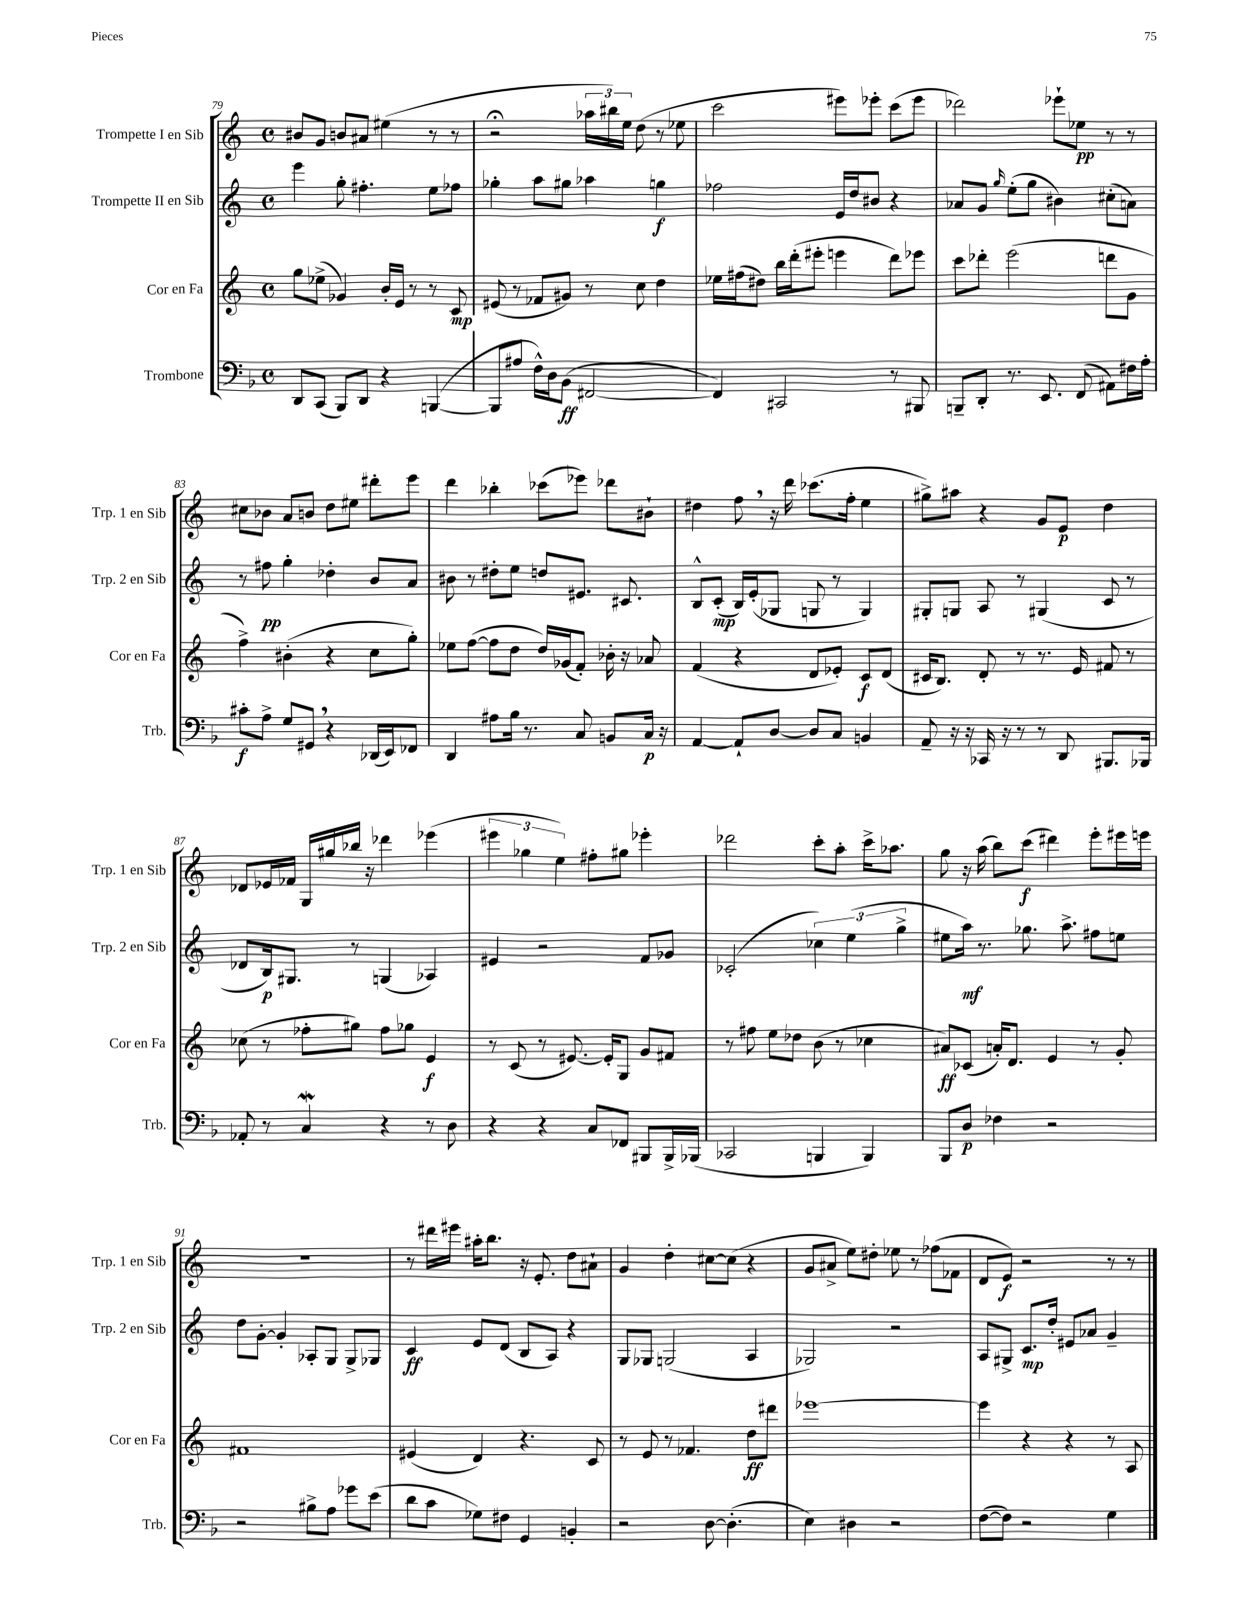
<<
\new StaffGroup <<
\new Staff = "s0" \with { instrumentName = "Trompette I en Sib" shortInstrumentName = "Trp. 1 en Sib" } {
    \clef treble \key c \major \defaultTimeSignature \time 4/4
    \autoBeamOff bis'8[ g'8] b'8[ ais'8] eis''4( r8 r8 |
    r2\fermata \tuplet 3/2 { aes''16[ bis''16) e''16] } d''8( r8 ees''8 |
    c'''2 eis'''8[) ees'''8]-. c'''8[( ees'''8] |
    des'''2) ees'''8[-! ees''8]\pp r8 r8 |
    cis''8[ bes'8] a'8[ b'8] d''8[ eis''8] dis'''8[-. e'''8] |
    d'''4 bes''4-. ces'''8[( ees'''8]) des'''8[ bis'8]-! |
    dis''4 f''8 \breathe r16 d'''16 ces'''8.[( f''16]-. e''4 |
    gis''8[->) ais''8] r4 g'8[ e'8]\p d''4 |
    des'8[ ees'16 fes'16] g16[ gis''16 bes''16] r16 des'''4 ees'''4( |
    \tuplet 3/2 { eis'''4 ges''4 e''4) } fis''8[-. gis''8] ees'''4-. |
    des'''2 c'''8[-. a''8]-. c'''16[-> aes''8.] |
    g''8 r16 a''16( b''8[) c'''8]\f( dis'''4) e'''8[-. eis'''16 e'''16] |
    R1 |
    r8 dis'''16[ eis'''16] ais''16[-. b''8.] r16 e'8.-. d''8[ ais'8]-! |
    g'4 d''4-. cis''8[~ cis''8]( r4 |
    g'8[ ais'8]-> e''8[) dis''8]-. ees''8 r8 fes''8[( fes'8] |
    d'8[ e'8]\f) r2 r8 r8 \bar "|." |
}
\new Staff = "s1" \with { instrumentName = "Trompette II en Sib" shortInstrumentName = "Trp. 2 en Sib" } {
    \clef treble \key c \major \defaultTimeSignature \time 4/4
    \autoBeamOff e'''4 g''8-. fis''4.-. e''8[ fes''8] |
    ges''4-. a''8[ gis''8] aes''4 g''4\f |
    fes''2 e'16[ d''16 bis'8] r4 |
    aes'8[ g'8] \grace { g''16 } e''8[-.( g''8] bis'4) cis''8[-.( a'8]) |
    r8 fis''8\pp g''4-. des''4-. b'8[ a'8] |
    bis'8 r8 dis''8[-. e''8] d''8[ eis'8.] cis'8. |
    b8[-^ c'8]-.\mp( b16[) e'16-.( ges8] g8 r8 g4) |
    gis8[-. g8] a8 r8 gis4( c'8 r8 |
    des'8[ b16\p) gis8.] r8 g4( aes4) |
    eis'4 r2 f'8[ ges'8] |
    ces'2-.( \tuplet 3/2 { ces''4) e''4( g''4-> } |
    eis''8[ a''16]\mf) r8. ges''8. a''8.-> fis''8[ e''8] |
    d''8[ g'8]~-. g'4-. aes8[-. g8] g8[-> ges8] |
    c'4\ff e'8[ d'8]( b8[ a8]) r4 |
    g8[ ges8] g2( a4 |
    ges2) r2 |
    a8[ gis8]-> c'8.[\mp d''16]-. eis'8[ aes'8] g'4-- \bar "|." |
}
\new Staff = "s2" \with { instrumentName = "Cor en Fa" shortInstrumentName = "Cor en Fa" } {
    \clef treble \key c \major \defaultTimeSignature \time 4/4
    \autoBeamOff g''8[ ees''8]->( ges'4) b'16[-. e'16] r8 r8 c'8\mp |
    eis'8( r8 fes'8[ gis'8]) r8 c''8 d''4 |
    ees''16[ fis''16( dis''8]) b''16[ d'''16-.( eis'''8]-. e'''4 d'''8[) ees'''8] |
    c'''8[ des'''8]-. e'''2( d'''8[ g'8] |
    f''4->) bis'4-.( r4 c''8[ g''8]-.) |
    ees''8[ f''8]~( f''8[ d''8] d''16[) ges'16( f'8]-.) bes'16-. r16 aes'8 |
    f'4( r4 d'8[ ees'8]-.) c'8[\f d'8]( |
    cis'16[ b8.]) d'8-. r8 r8. e'16 fis'8 r8 |
    ces''8( r8 fes''8[-. gis''8]) fes''8[ ges''8] e'4\f |
    r8 c'8( r8 eis'8.~) eis'16[-. g8] g'8[ fis'8] |
    r8 fis''8 e''8[ des''8] b'8( r8 ces''4 |
    ais'8[\ff) ces'8]( a'16[-.) d'8.] e'4 r8 g'8-. |
    fis'1 |
    eis'4( d'4) r4. c'8 |
    r8 e'8 r8 fes'4. d''8[\ff dis'''8] |
    ees'''1~ |
    ees'''4 r4 r4 r8 a8 \bar "|." |
}
\new Staff = "s3" \with { instrumentName = "Trombone" shortInstrumentName = "Trb." } {
    \clef bass \key f \major \defaultTimeSignature \time 4/4
    \autoBeamOff d,8[ c,8]( bes,,8[) d,8] r4 b,,4~( |
    b,,8[ ais8] f16[-^) d16 bes,8]\ff( fis,2~ |
    fis,4) cis,2 r8 bis,,8 |
    b,,8[-- d,8]-. r8. e,8. f,8( ais,8[) fis16 a16]-. |
    cis'8[-.\f a8]-> g8[ gis,8] \breathe r4 des,16[( e,16) fes,8] |
    d,4 ais8[ bes16] r8. c8 b,8[ c16]\p r16 |
    a,4~ a,8[-! d8]~ d8[ c8] b,4 |
    a,8-- r16 r16 ces,16 r16 r8 r8 d,8 bis,,8.[ bes,,16] |
    aes,8-. r8 c4\mordent r4 r8 d8 |
    r4 r4 c8[ fes,8] bis,,8[ bis,,16-> bes,,16]( |
    ces,2 b,,4 b,,4) |
    bes,,8[ d8]\p fes4 r2 |
    r2 bis8[-> a8] ges'8[ e'8]( |
    d'8[ c'8] ges8[) fis8] g,4 b,4-. |
    r2 d8~ d4.-.( |
    e4) dis4 r2 |
    f8[~( f8]) r2 g4 \bar "|." |
}
>>
>>
\layout { \context { \Score currentBarNumber = #79 } }
